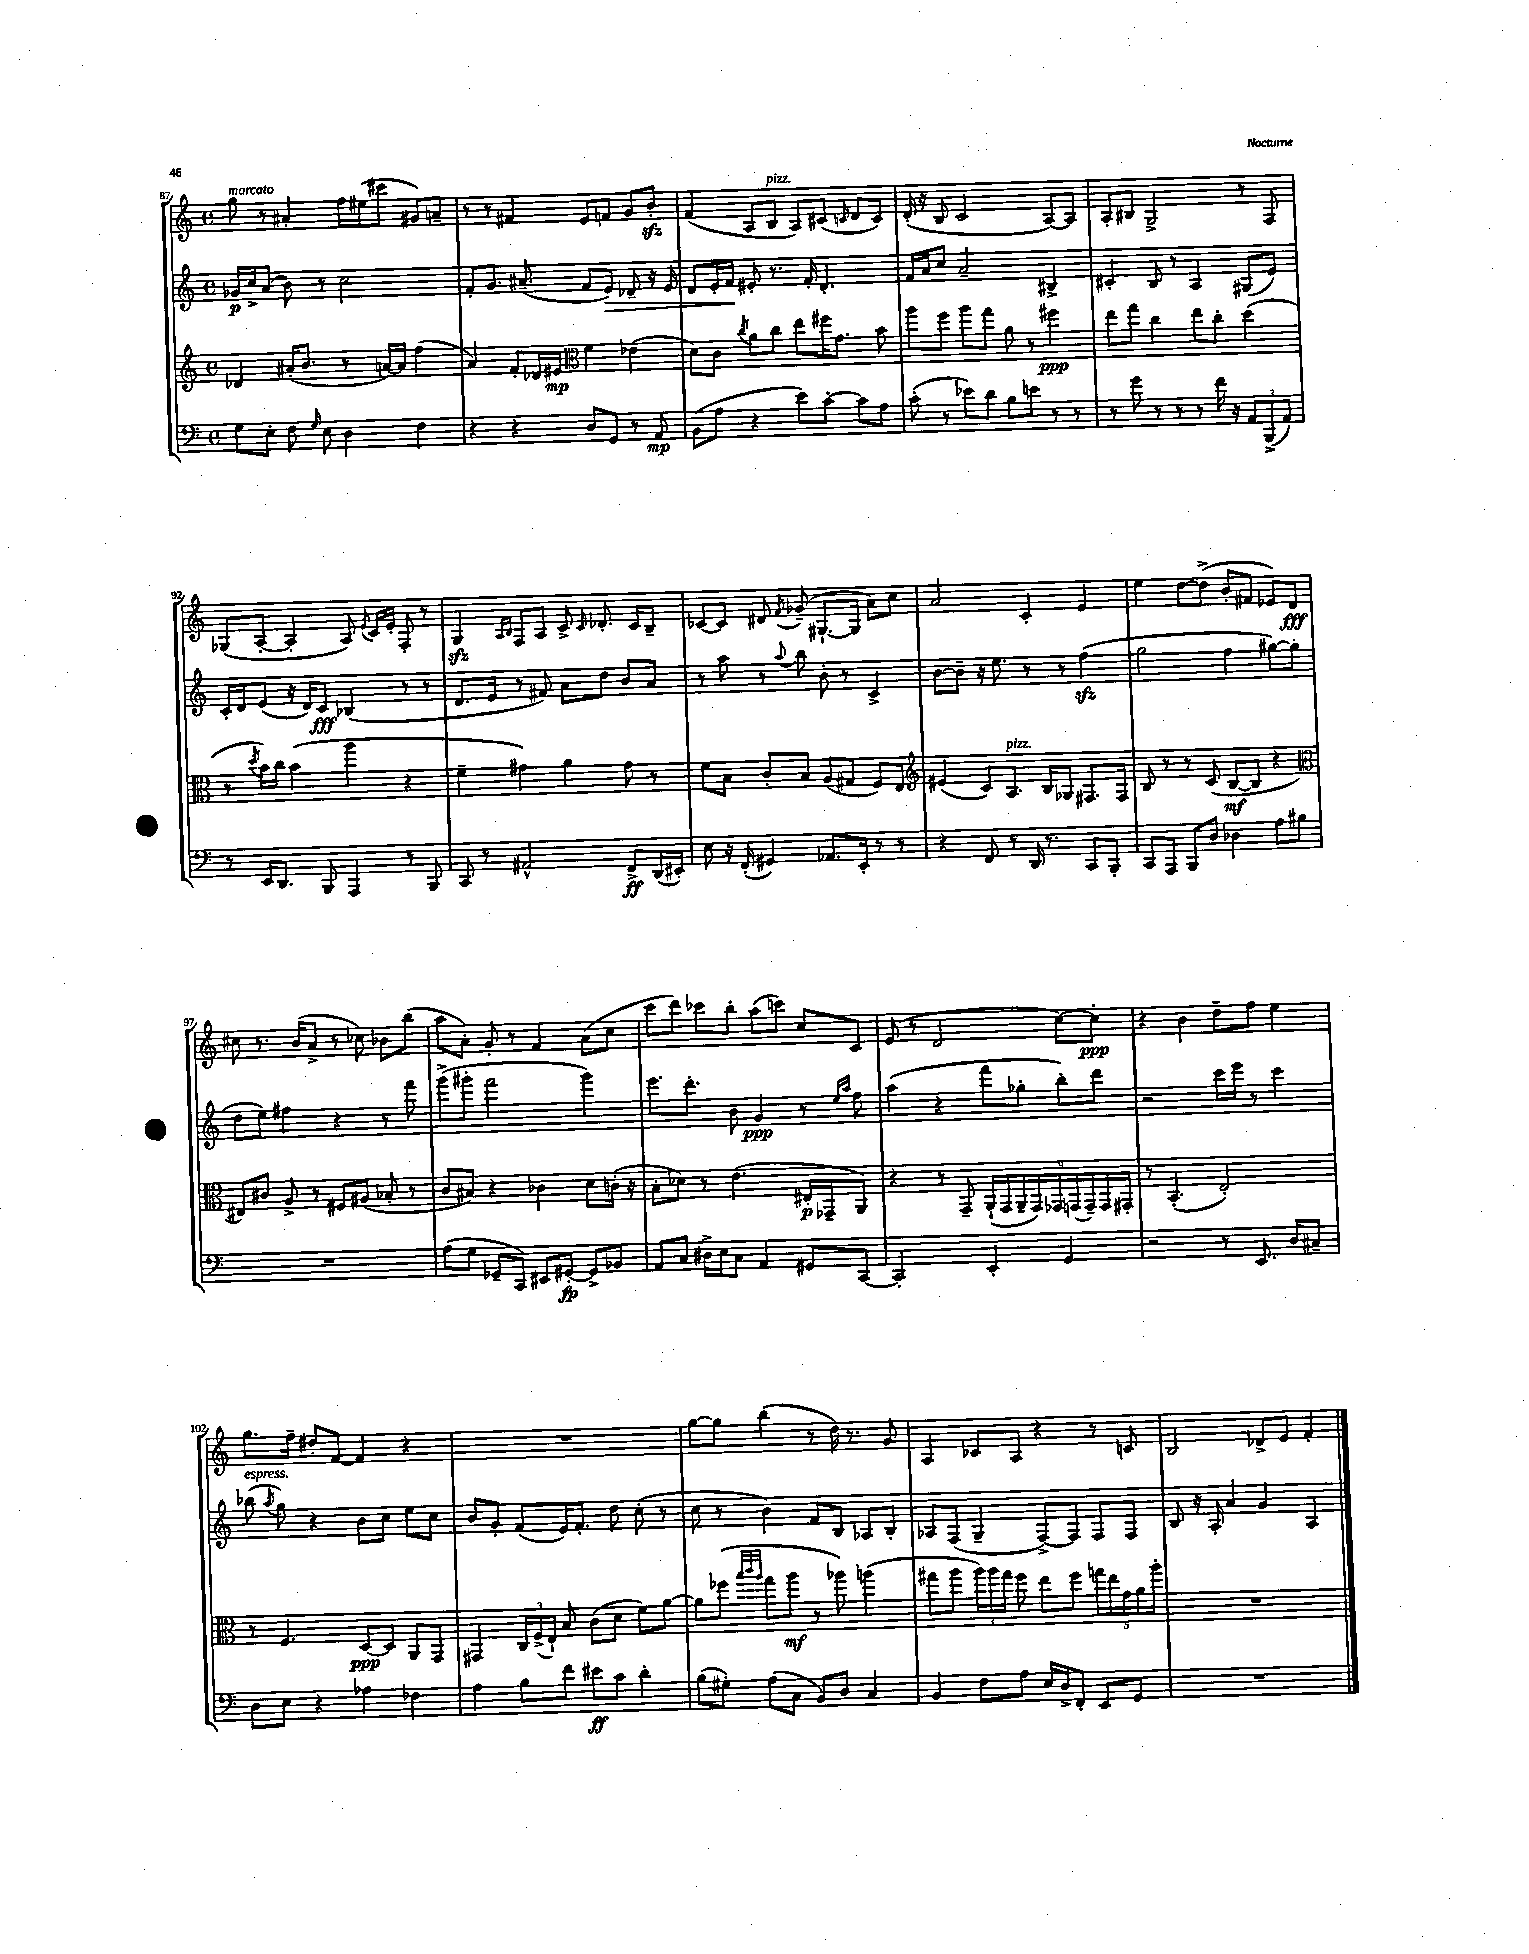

**kern	**kern	**kern	**kern
*staff4	*staff3	*staff2	*staff1
*clefF4	*clefG2	*clefG2	*clefG2
*k[]	*k[]	*k[]	*k[]
*M4/4	*M4/4	*M4/4	*M4/4
*met(c)	*met(c)	*met(c)	*met(c)
8G	4d-	16g-	8gg
.	.	16cc^	.
8E'	.	(8a	8r
8F	(16a#'	8b)	4a#'
.	8.b	.	.
16qqG	.	.	.
8E	.	8r	.
4D	8r	2cc	16ff
.	.	.	(16ee#
.	[16a)	.	8ccc#
.	16a]	.	.
4F	(4ff	.	8g#)
.	.	.	8a~
=	=	=	=
4r	4a)	8f'	8r
.	.	8.g	8r
4r	8f'	.	4f#
.	.	(8.a#~	.
.	16d-	.	.
.	16e#	.	.
*	*clefC3	*	*
8D	4f	8f	8e
8GG	.	8e)	8f
8r	(4e-	8d-~	8g
8AA	.	16r	8b'
.	.	16e	.
=	=	=	=
(8BB	8d)	8d	(4f
8A	8c	16e'	.
.	.	16f	.
.	8qcc	.	.
4r	8a	8e#'	8A
.	8cc	8.r	8B
8e)	8ee	.	8A)
.	.	16f'	.
[8c'	16ff#	4.d'	(8c#
.	8.g	.	.
.	.	.	16qqc
8c]	.	.	8d
8A	8b	.	8c)
=	=	=	=
(8c'	8aa	16f	(16d'
.	.	16a	16r
8r	8ff	8cc	8B
8e-)	8aa	2a~	2c
8d	8gg	.	.
8B	8a	.	.
8e	8r	.	.
8r	4ff#	4B#^	[8A)
8r	.	.	8A]
=	=	=	=
8r	8ee	4c#'	8A'
8g	8gg	.	8B#
8r	4cc	8B	2G^
8r	.	8r	.
8r	8ee	4A	.
16f	8cc'	.	.
16r	.	.	.
12AA	(4dd	(8G#	8r
(12BBB^	.	.	.
.	.	8e)	8F
12AA)	.	.	.
=	=	=	=
8r	8r	16c'	(8G-
.	.	16d	.
.	8qdd	.	.
16EE	16b)	(8e	[8A'
8.DD	16cc	.	.
.	(4b	16r	4A']
.	.	16d)	.
8BBB	.	8c	.
4AAA	4aa	(4B-	8A)
.	.	.	8qe
.	.	.	16c
.	.	.	16e'
8r	4r	8r	8F'
8BBB	.	8r	8r
=	=	=	=
8CC	4f~	8.d	4G
8r	.	.	.
.	.	16e	.
.	.	.	16qqA
.	.	.	16qqB
2AA#^^	4g#)	8r	8F
.	.	8f#)	8A
.	4a	8a	8c^
.	.	.	16qqc
.	.	8dd	8.d-'
8FF^	8g#	8b	.
.	.	.	16c
(16DD	8r	8a	8B~
16EE#')	.	.	.
=	=	=	=
8E	8f	8r	[8c-
16r	8B	8aa	8c-]
(16FF'	.	.	.
4GG#)	8c'	8r	8d#
.	.	8qqaa	8qf
.	8B	8bb	(8g-~
8.AA-	(8A	8b'	[8.G#`
.	8G#	8r	.
16EE'	.	.	16G#]
8r	8F)	4c^	8a)
8r	8E	.	8cc
=	=	=	=
*	*clefG2	*	*
4r	(4e#	[8b	2a
.	.	8b~]	.
8FF	8c)	16r	.
.	.	8.ee	.
8r	8.A	.	.
16DD	.	8r	4c'
8.r	16B	.	.
.	8G-	8r	.
8CC	8.F#	(4ff	4e
8BBB'	.	.	.
.	16F#	.	.
=	=	=	=
8CC	8B	2gg	4ee
8AAA	8r	.	.
8BBB	8r	.	[8dd
8D	(8c	.	(8dd^]
4D-	[8B	4ff	8b'
.	8B]	.	8f#
8A	4r	[8gg#)	8e-)
8B#	.	(8gg#]	8d
=	=	=	=
*	*clefC3	*	*
1r	8E#)	8dd	8cc#
.	8c#	8ee)	8.r
.	8A^	4ff#	.
.	.	.	(16b
.	8r	.	8a^
.	8F#	4r	8r
.	(8A#	.	8cc-)
.	8B-'	8r	8b-
.	8r	8fff	(8bb
=	=	=	=
(8A	8c	(8ggg^	8aa
8G	8B#)	8ggg#'	8a')
8GG-~	4r	2fff	8g'
8CC)	.	.	8r
8EE#	4c-	.	4f
[8GG#'	.	.	.
8GG#^]	8d	4ggg#)	(8a
8BB-	(16c'	.	8cc
.	16r	.	.
=	=	=	=
8AA	8B'	8.eee	8ccc
8C	8d-)	.	8ddd)
.	.	8.ddd'	.
16D#^	8r	.	8ccc-
16E	.	.	.
8C	(4.e	8b	8bb'
4AA	.	4g	(8aa
.	.	.	8ccc)
8GG#	16E#'	8r	8cc
.	16GG-~	.	.
.	.	16qqee	.
.	.	16qqaa	.
[8CC	8AA)	8ff	8c
=	=	=	=
2CC']	4r	(4aa	(8e
.	.	.	8r
.	8r	4r	2d
.	8GG~	.	.
4EE'	(18AA`	8fff	.
.	18GG	.	.
.	18AA~	.	.
.	.	8gg-'	.
.	18GG)	.	.
.	18GG-	.	.
4GG	.	8bb')	[8cc)
.	(18GG	.	.
.	18GG~)	.	.
.	.	8ddd	8cc']
.	18GG	.	.
.	18GG#'	.	.
=	=	=	=
2r	8r	2r	4r
.	(4.BB'	.	.
.	.	.	4b
8r	2E')	16ccc	8dd~
.	.	16eee	.
8.EE	.	8r	8ff
.	.	4ccc	4ee
16D	.	.	.
8C#~	.	.	.
=	=	=	=
8D	8r	(8bb-	8.gg
.	.	8qaa	.
8E	4.F	8gg)	.
.	.	.	16ff~
4r	.	4r	8dd#'
.	.	.	[8f
4A-	[8D	8b	4f]
.	8D]	8cc	.
4F-	8AA	8ee	4r
.	8GG	8cc	.
=	=	=	=
4A	4GG#	8b	1r
.	.	8g'	.
8B	24C	(8f	.
.	(24F^	.	.
.	24E`)	.	.
8f	8B	16e)	.
.	.	8.f'	.
8e#	(8c	.	.
8c	8d	8dd	.
4d'	8f)	(8cc'	.
.	[8a	8r	.
=	=	=	=
(8B	8a]	8cc	[8gg
8G#')	(8ff-	8r	8gg]
.	32qqbb	.	.
.	32qqccc	.	.
.	32qqaa	.	.
(8A	8gg	4b)	(4bb
8C	8aa	.	.
8BB)	8r	8f	8r
8D	8aa-)	8B	16dd)
.	.	.	8.r
4C	(4aa	8A-	.
.	.	8B'	8g
=	=	=	=
4BB	8gg#	8A-	4A
.	8aa	(8F	.
8F	24aa)	4G~	8c-
.	24aa	.	.
.	24gg#	.	.
8A	8ff	.	8A
16E	8ee	[8F^)	4r
16D^	.	.	.
8FF'	8ff	8F]	.
8EE	20gg	8F	8r
.	20ee	.	.
.	20g	.	.
8GG	.	8F	8c
.	20a	.	.
.	20aa'	.	.
=	=	=	=
1r	1r	8B	2B
.	.	16r	.
.	.	16A'	.
.	.	4a	.
.	.	4g	8d-^
.	.	.	8e
.	.	4A	4f'
==	==	==	==
*-	*-	*-	*-
